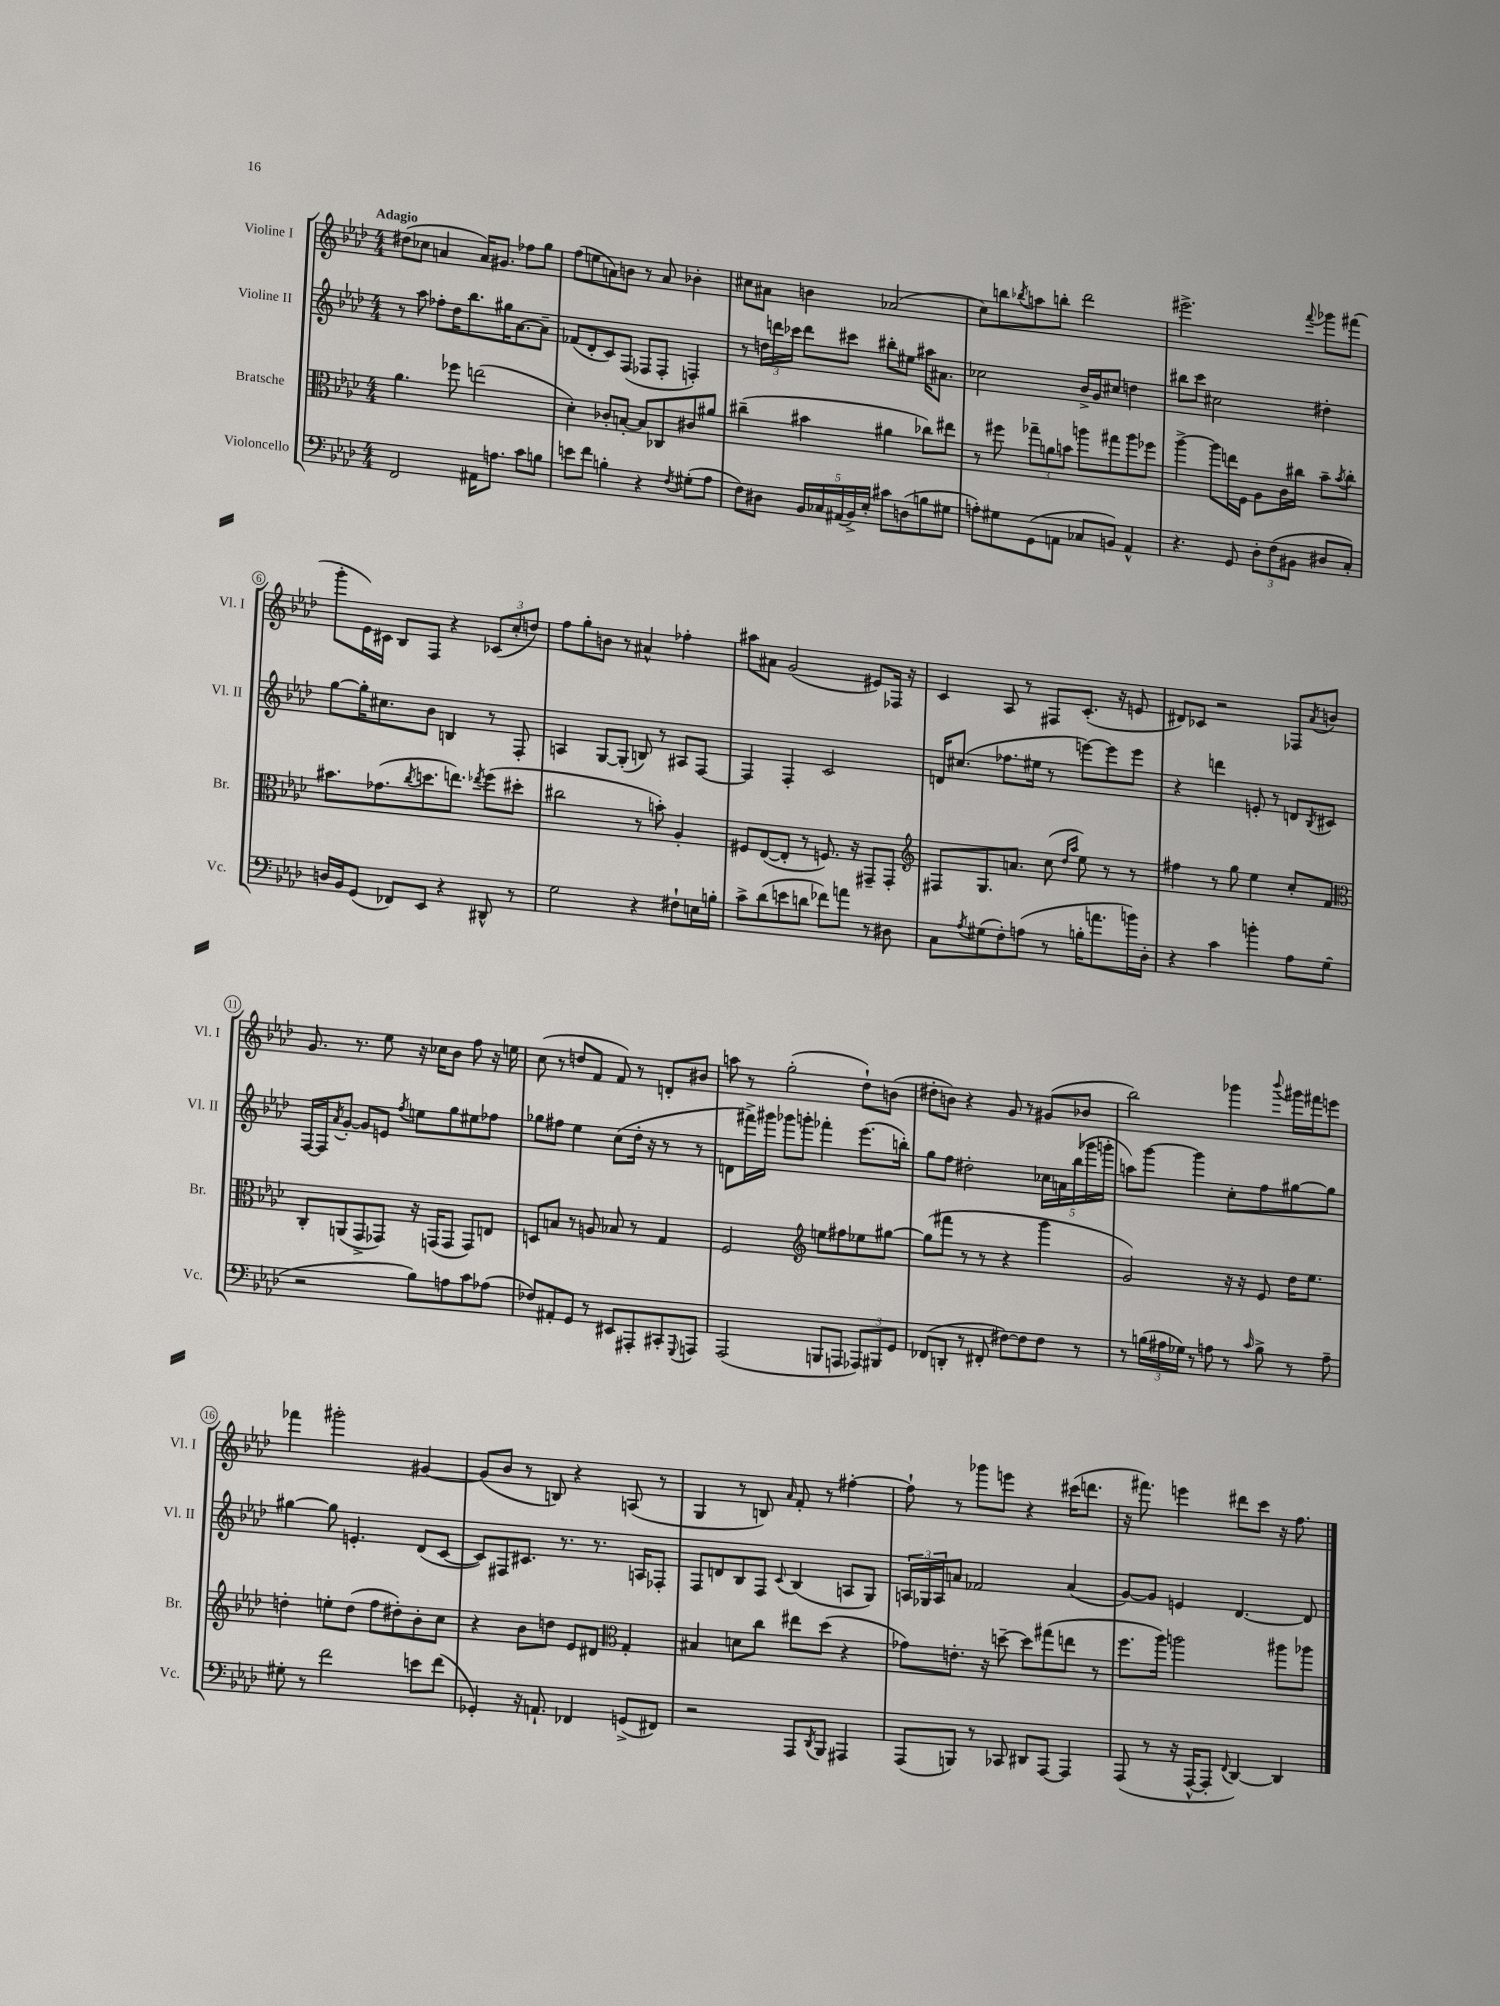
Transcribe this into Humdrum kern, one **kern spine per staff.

**kern	**kern	**kern	**kern
*part4	*part3	*part2	*part1
*staff4	*staff3	*staff2	*staff1
*I"Violoncello	*I"Bratsche	*I"Violine II	*I"Violine I
*I'Vc.	*I'Br.	*I'Vl. II	*I'Vl. I
*clefF4	*clefC3	*clefG2	*clefG2
*k[b-e-a-d-]	*k[b-e-a-d-]	*k[b-e-a-d-]	*k[b-e-a-d-]
*M4/4	*M4/4	*M4/4	*M4/4
=1	=1	=1	=1
!	!	!	!LO:TX:a:B:t=Adagio
2FF/	4.a-\	8r	(8dd#X\L
.	.	8aa-\	8cc-X\J
.	.	8ff-X'\L	4an/
.	8ff-X\	16dd-\K	.
.	.	8.bb-\	.
16AA#X\KL	(2een\	.	16a/KL)
8.An\J	.	.	8.g#X/J
.	.	16gg#X\K	.
.	.	[8.a-\	.
8c\L	.	.	8ff-X\L
8Bn\J	.	8a-~\J]	8gg\J
=2	=2	=2	=2
8en\L	4d-'\)	(8f-X/L	(8ff\L
8f\J	.	8d-'/	8een\
4Bn'\	8c-X'/L	8c/)	8an\)
.	[8Bn'/J	(8F/J	8bn\J
4r	8B/L]	8F-X/L	8r
.	8C-X/	8F-'/J	8a/
8qF/	.	.	.
(8G#X'\L	8c#X/	4Fn'/)	4b-X'\
8A-\J	8a#X/J	.	.
=3	=3	=3	=3
8F\L)	(4cc#X~\	8r	8cc#X\L
8D#X\J	.	24ddn\LL	8a#X\J
.	.	24dddn\	.
.	.	24ccc-X\JJ	.
20BB-/LL	4b#X\	8ddd\L	4bn\
20C-X/	.	.	.
(20AA#X/	.	.	.
.	.	8ccc#X\J	.
20BB-^/)	.	.	.
20E-'/JJ	.	.	.
8c#X\L	4a#X\	8bb#X'\L	(2a-X/
(8Dn\	.	8ee#X\J	.
8Bn\	8cc-X\L)	16aa#X\KL	.
.	.	8.a#X\J	.
8G#X\J	8ee#X\J	.	.
=4	=4	=4	=4
8An'\L)	8r	2cc-X\	8cc\L)
8G#X\	8ff#X\	.	8bbn\
.	.	.	8qbb-X/
(8GG\	12gg-X~\L	.	8aan\
.	12an\	.	.
8AAn\J	.	.	8bbn'\J
.	12bn\J	.	.
8C-X/L	8aan\L	16b-^/LL	2ddd-\
.	.	16g/J	.
8BBn/J)	8gg#X\	8cc#X/J	.
4AA^^/	8aa\	4ddn\	.
.	8ff-X\J	.	.
=5	=5	=5	=5
4.r	[4aa-^\	8bb#X\L	2.eee#X^\
.	.	8ccc\J	.
.	8aa-\L]	2cc#X\	.
8GG/	16een\L	.	.
.	16F\JJ	.	.
12D-'\L	8A-\L	.	.
(12F\	.	.	.
.	16c\L	.	.
12BB#X\J	.	.	.
.	16cc#X\JJ	.	.
.	.	.	8qqfff/
8D#X/L	8b-~\L	4dd#X'\	8ggg-X\L
.	8qb-/	.	.
8C'/J)	8cc#'\J	.	(8fff#X\J
!!LO:LB:g=z
=6	=6	=6	=6
16Dn/LL	8.b#X\L	[8gg\L	8ggg'\L
16BB-/J	.	.	.
(8GG/J	.	16gg'\K]	16e-\L)
.	(8.g-X\	8.cc#X\	16c#X\JJ
8FF-X/L)	.	.	8B-/L
.	8qcc/	.	.
8EE-/J	8.ddn\	8b-\J	8F/J
4r	.	4Bn/	4r
.	8.een\J)	.	.
.	8qee-X/	.	.
8DD#X^^/	(8ff\L	8r	(12c-X/L
.	.	.	12cc'/
8r	8dd#X'\J	8F'/	.
.	.	.	12ddn/J)
=7	=7	=7	=7
2G\	2cc#X\	4An/	8ff\L
.	.	.	8gg'\
.	.	[8G/L	8bn\J
.	.	(8G'/J]	8r
4r	8r	8Bn/)	4a#X^^/
.	8bn'\)	8r	.
8F#X`\L	4A-'/	8A#X/L	4ff-X'\
16En\L	.	[8F/J	.
16Bn'\JJ	.	.	.
=8	=8	=8	=8
8c^\L	8F#X/L	4F/]	8aa#X\L
(8d-\	([8E-/	.	8a#X\J
8en\	8E-'/J]	4F'/	(2g/
8dn\J	8r	.	.
8f-X\L)	8.Fn/)	2c/	.
8an\J	.	.	.
.	16r	.	.
8r	8GG#X~/L	.	8e#X/L)
8D#X\	8GG#'/J	.	16F-X/Jk
.	.	.	16r
=9	=9	=9	=9
*	*clefG2	*	*
8C\L	8F#X/L	16dn/KL	4c/
.	.	(8.cc#X/J	.
8qA-/	.	.	.
(8G#X\	8.G/	.	.
8F'\)	.	8.ff-X\L	8A-/
.	8.an/J	.	.
(8An\J	.	.	8r
.	.	16ee#X\Jk	.
8r	(8cc\	8r	8F#X/L
.	16qqdd-/LL	.	.
.	16qqaa-/JJ	.	.
16Bn'\KL	8ee-\)	[8eeen\L)	(8.c'/J
8.an\	.	.	.
.	8r	8eee\]	.
.	.	.	16r
16bn\L)	8r	8eee\J	8en/
16D-'\JJ	.	.	.
=10	=10	=10	=10
4r	4ff#X\	4r	8d#X/L)
.	.	.	8c-X/J
4c\	8r	4dddn\	2r
.	8gg\	.	.
4bn'\	4ee-\	8en'/	.
.	.	8r	.
8A-\L	8cc'/L	8dn/L	8F-X/L
.	.	8qB-/	8qa-/
(8G\J	8f/J	8c#X/J	8bn/J
!!LO:LB:g=z
=11	=11	=11	=11
*	*clefC3	*	*
2r	8C'/L	[16F/LL	8.g/
.	.	16F/J]	.
.	.	8qa-/	.
.	(8AAn/	[8g'/J	.
.	.	.	8.r
.	8GG^/	8g/L]	.
.	8GG-X/J)	8en/J	8ee-\
.	.	8qff/	.
8B-\L)	16r	8een\L	16r
.	(16GGn/KL	.	16cc-X\KL
8An\	8GG/J	8gg\	8b-\J
8c\	8GG/L)	8ee#X\	8ff\
(8A-X\J	8En/J	8ff-X\J	16r
.	.	.	16een\
=12	=12	=12	=12
8F-X/L)	8Dn/L	8gg-X\L	(8cc\
8AA#X'/	8Bn/J	8ff#X\J	8r
8GG/J	8r	4ee-\	8ddn/L
8r	8An/	.	8f/J
8EE#X/L	8B-X/	(8cc\L	8f/)
8AAA#X'/	8r	16dd-'\Jk	8r
.	.	16r	.
8CC#X'/	4G/	8r	8dn'/L
8qqGGG/	.	.	.
8AAAn/J	.	8r	8b#X/J
=13	=13	=13	=13
(2AAA-/	2F/	8dn\L	8aan\
.	.	16fff#X^\L)	8r
.	.	16ggg#X\JJ	.
.	.	8ggg-X\L	(2gg'\
.	.	8gggn'\J	.
*	*clefG2	*	*
8BBBn/L	8een\L	4fff-X'\	.
8AAAn/J	8ff#X\	.	.
12AAA-X/L)	8ee-X\	(8.eee-\L	8dd-`\L)
12BBB#X/	.	.	.
.	[8gg#X\J	.	(8bn\J
12GG/J	.	.	.
.	.	16bbn'\Jk)	.
=14	=14	=14	=14
(8FF-X/L	(8gg#\L]	8gg\L	8dd#X'\L
8DDn'/J	8fff#X\J	8ff\J	8bn\J)
8r	8r	2dd#X'\	4r
8FF#X'/	8r	.	.
[8F#X\L)	4r	.	8g/
8F#\]	.	.	8r
8F#\J	4ggg\	20cc-X\LL	(8g#X/L
.	.	20an\	.
.	.	(20bb-\	.
8r	.	.	8b-X/J
.	.	20ggg-X\	.
.	.	20gggn'\JJ	.
=15	=15	=15	=15
8r	2g/)	8aan\L)	2bb-\)
(24Bn\LL	.	[8ggg\J	.
24A#X\	.	.	.
24G-X\JJ)	.	.	.
8r	.	4ggg\]	.
8An\	.	.	.
8r	16r	8cc'\L	4ggg-X\
.	16r	.	.
16qqc/	.	.	.
8B^\	8e-/	8ff\	.
.	.	.	8qqbbb-/
8r	16dd-\KL	[8gg#X\	16ggg#X\LL
.	8.ee-\J	.	16fff#X\J
8A~\	.	8gg#\J]	8eeen\J
!!LO:LB:g=z
=16	=16	=16	=16
8G#X'\	4ddn'\	[4gg#X\	4fff-X\
8r	.	.	.
2f\	8een'\L	8gg#\]	2ggg#X'\
.	(8dd\J	4.en'/	.
.	8ff\L	.	.
.	8dd#X'\)	.	.
8en\L	8b-'\	(8d-/L	[4g#X/
(8f\J	8cc\J	[8c/J	.
=17	=17	=17	=17
4GG-X'/)	4r	8c/L])	(8g#/L]
.	.	8F#X/	8b-/J
16r	8b-\L	8.c#X/J	8r
8.AAn`/	.	.	.
.	8ddn\J	.	8Bn/)
.	.	8.r	.
4FF-X/	8e-/L	.	4r
.	8d#X/J	8.r	.
*	*clefC3	*	*
(8GGn^/L	4G'/	.	(8An/
.	.	16An/KL	.
8FF#X/J)	.	8F-X'/J	8r
=18	=18	=18	=18
2r	4B#X/	8F/L	4G/
.	.	8dn/	.
.	8dn\L	8B-/	8r
.	8cc\J	8F/J	8Bn/)
.	.	8qqc/	16qqa-/
8AAA-/L	8ee#X\L	(4B-/	8f'/
8qDD-/	.	.	.
8BBB-/J	(8dd-\J	.	8r
4AAA#X/	4r	8An/L	[4ff#X'\
.	.	8G/J)	.
=19	=19	=19	=19
(8AAA-/L	8g-X\L)	24An/LL	8ff#`\]
.	.	24G-X/	.
.	.	24A/J	.
8BBBn/J)	8.en'\J	8an/J	8r
8r	.	2f-X/	8ggg-X\L
.	16r	.	.
8CC-X/	[8ddn~\	.	8eeen\J
8DD#X/L	8dd\L]	.	4r
[8AAA-/J	(8gg#X\	.	.
4AAA-/]	8een\J	(4a/	(16ccc#X\KL
.	.	.	8.dddn\J
.	8r	.	.
=20	=20	=20	=20
(8AAA-/	8.ff\L	[8g/L)	16r
.	.	.	8.fff#X\)
8r	.	8g/J]	.
.	16aa-\Jk)	.	.
16r	2aan\	4en/	4eeen\
[16AAA-^^/KL	.	.	.
8AAA-'/J]	.	.	.
8qqFF/	.	.	.
[4DD-/)	.	[4.d-/	8ddd#X\L
.	.	.	8ccc\J
4DD-/]	8aa#X\L	.	16r
.	.	.	8.ff\
.	8aa-X\J	8d-/]	.
==	==	==	==
*-	*-	*-	*-
